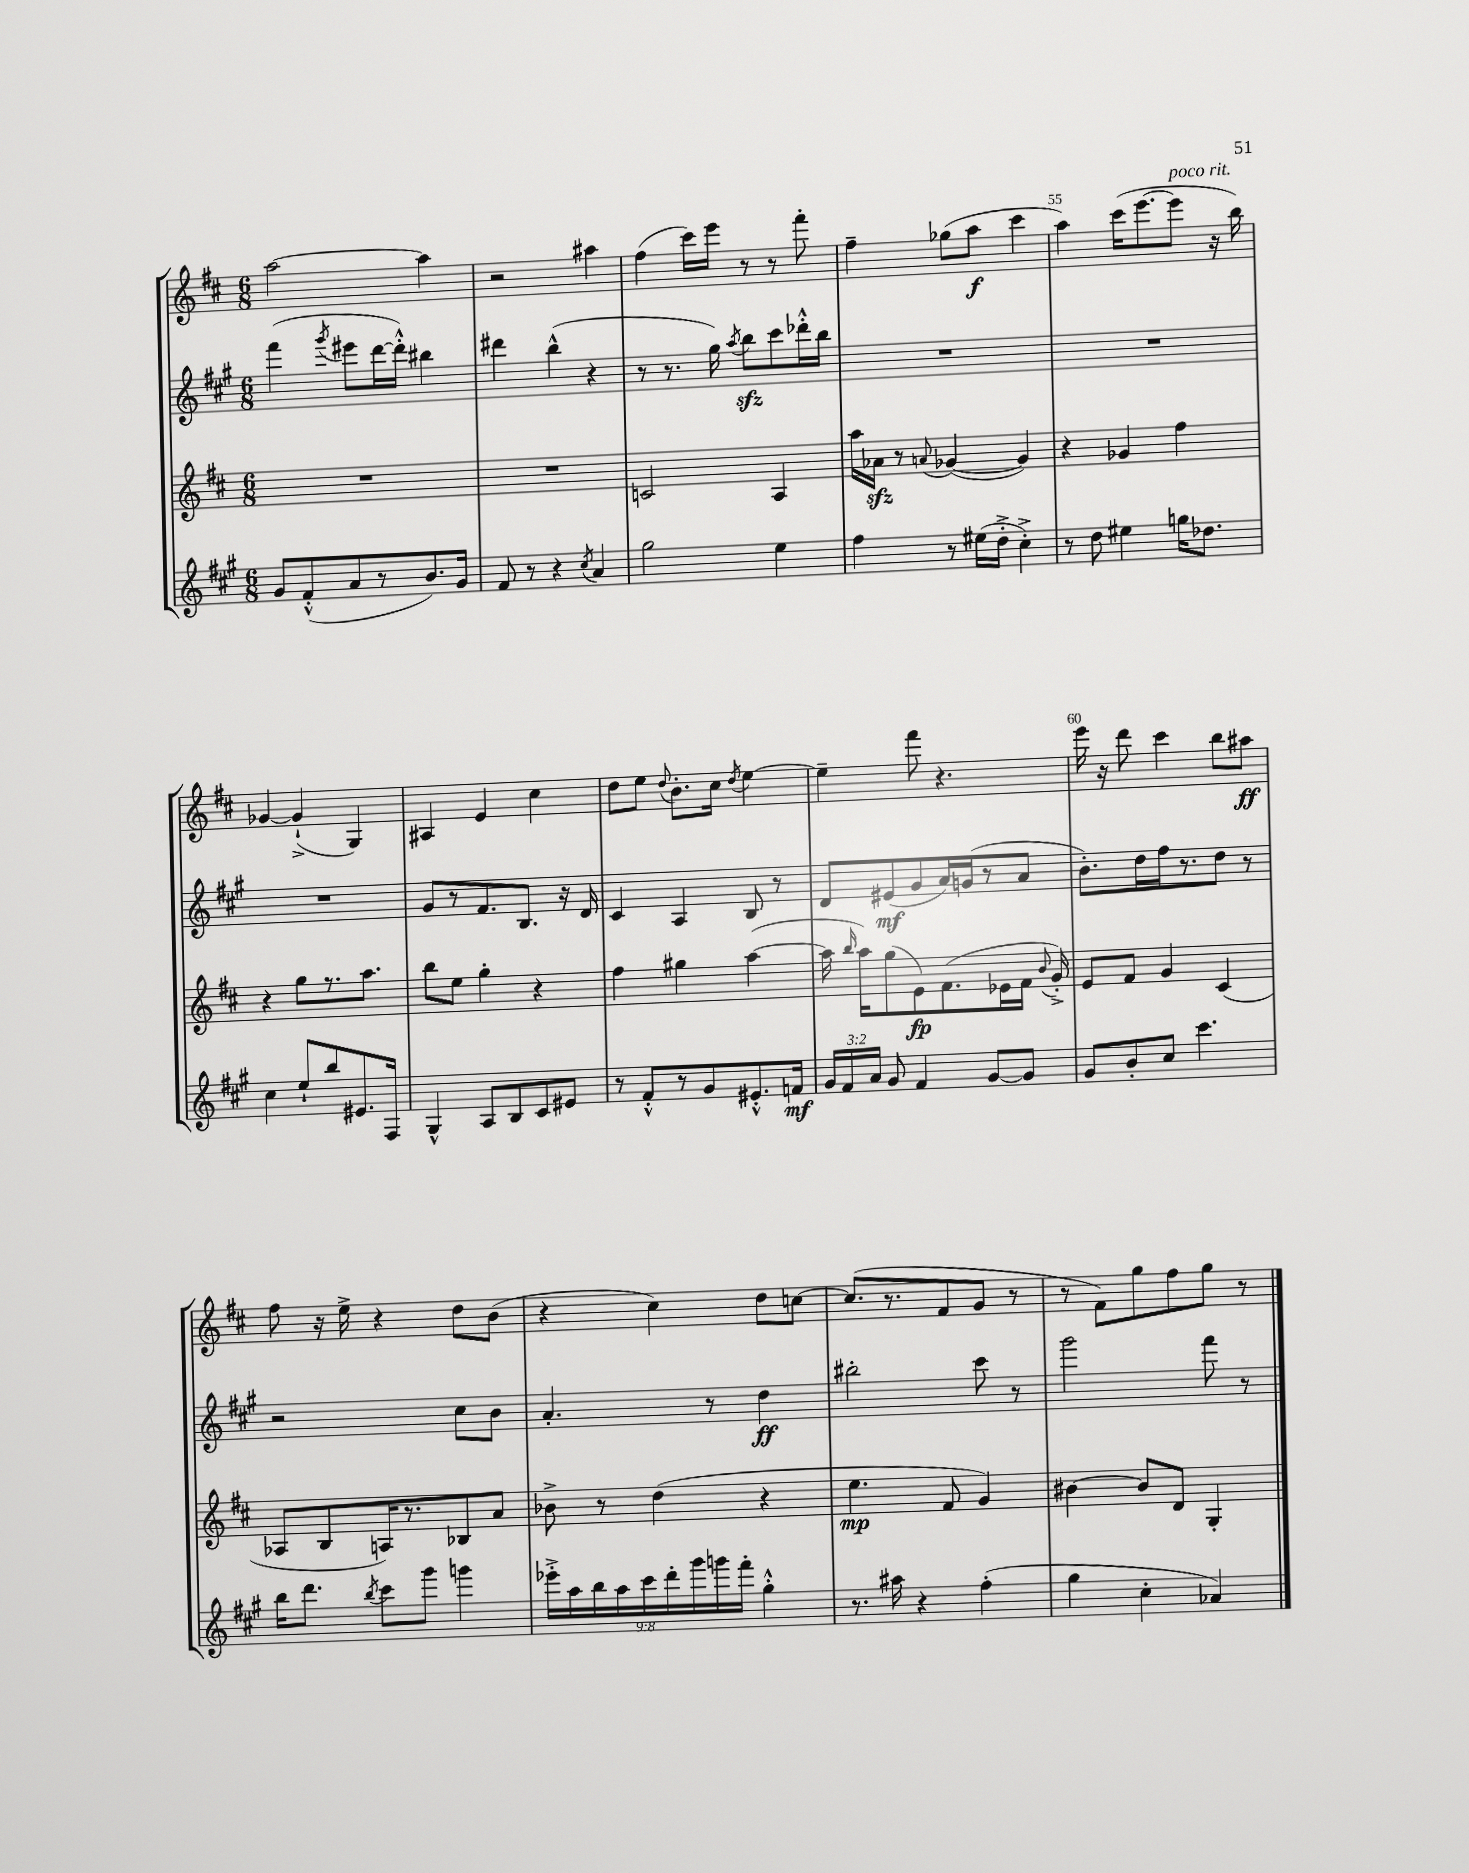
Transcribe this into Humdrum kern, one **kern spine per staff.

**kern	**dynam	**kern	**dynam	**kern	**dynam	**kern	**dynam
*part4	*part4	*part3	*part3	*part2	*part2	*part1	*part1
*staff4	*staff4	*staff3	*staff3	*staff2	*staff2	*staff1	*staff1
*clefG2	*	*clefG2	*	*clefG2	*	*clefG2	*
*k[f#c#g#]	*	*k[f#c#]	*	*k[f#c#g#]	*	*k[f#c#]	*
*M6/8	*	*M6/8	*	*M6/8	*	*M6/8	*
=51	=51	=51	=51	=51	=51	=51	=51
8g#/L	.	2.r	.	(4fff#\	.	[2aa\	.
(8f#'^^/	.	.	.	.	.	.	.
.	.	.	.	8qggg#/	.	.	.
8a/	.	.	.	8eee#X\L	.	.	.
8r	.	.	.	[16ddd\L	.	.	.
.	.	.	.	16ddd'^^\JJ])	.	.	.
8.b/)	.	.	.	4bb#X\	.	4aa\]	.
16g#/Jk	.	.	.	.	.	.	.
=52	=52	=52	=52	=52	=52	=52	=52
8f#/	.	2.r	.	4ddd#X\	.	2r	.
8r	.	.	.	.	.	.	.
4r	.	.	.	(4bb^^\	.	.	.
8qcc#/	.	.	.	.	.	.	.
4a/	.	.	.	4r	.	4aa#X\	.
=53	=53	=53	=53	=53	=53	=53	=53
2gg#\	.	2cn/	.	8r	.	(4ff#\	.
.	.	.	.	8.r	.	.	.
.	.	.	.	.	.	16ccc#\LL)	.
.	.	.	.	16gg#\)	.	16eee\JJ	.
.	.	.	.	8qaa/	.	.	.
.	.	.	.	8bbzz\L	.	8r	.
4ee\	.	4A/	.	8ccc#\	.	8r	.
.	.	.	.	16ddd-X'^^\L	.	8fff#'\	.
.	.	.	.	16bb\JJ	.	.	.
=54	=54	=54	=54	=54	=54	=54	=54
4ff#\	.	16aa\LL	.	2.r	.	4ff#~\	.
.	.	16a-Xzz\JJ	.	.	.	.	.
.	.	8r	.	.	.	.	.
.	.	8qqan/	.	.	.	.	.
8r	.	([4g-X/	.	.	.	(8gg-X\L	.
(16ee#X\LL	.	.	.	.	.	8aa\J	f
16dd'^\JJ	.	.	.	.	.	.	.
4cc#'^\)	.	4g-/])	.	.	.	4ccc#\	.
=55	=55	=55	=55	=55	=55	=55	=55
8r	.	4r	.	2.r	.	4aa\)	.
8dd\	.	.	.	.	.	.	.
4ee#X\	.	4g-X/	.	.	.	(16ccc#\KL	.
.	.	.	.	.	.	[8.eee\	.
!	!	!	!	!	!	!LO:TX:a:i:t=poco rit.	!
16ggn\KL	.	4ff#\	.	.	.	8eee\J]	.
8.dd-X\J	.	.	.	.	.	.	.
.	.	.	.	.	.	16r	.
.	.	.	.	.	.	16bb\)	.
!!LO:LB:g=z
=56	=56	=56	=56	=56	=56	=56	=56
4cc#\	.	4r	.	2.r	.	[4g-X/	.
8ee`/L	.	8gg\L	.	.	.	(4g-`^/]	.
8bb/	.	8.r	.	.	.	.	.
8.e#X/	.	.	.	.	.	4G/)	.
.	.	8.aa\J	.	.	.	.	.
16F#/Jk	.	.	.	.	.	.	.
=57	=57	=57	=57	=57	=57	=57	=57
4G#^^/	.	8bb\L	.	8g#/L	.	4A#X/	.
.	.	8ee\J	.	8r	.	.	.
8A/L	.	4gg'\	.	8.f#/	.	4e/	.
8B/	.	.	.	.	.	.	.
.	.	.	.	8.B/J	.	.	.
8c#/	.	4r	.	.	.	4cc#\	.
8e#X/J	.	.	.	16r	.	.	.
.	.	.	.	16d/	.	.	.
=58	=58	=58	=58	=58	=58	=58	=58
8r	.	4ff#\	.	4c#/	.	8dd\L	.
8f#'^^/L	.	.	.	.	.	8ee\J	.
.	.	.	.	.	.	8qqdd/	.
8r	.	4gg#X\	.	4A/	.	8.b'\L	.
8g#/	.	.	.	.	.	.	.
.	.	.	.	.	.	16cc#\Jk	.
.	.	.	.	.	.	8qdd/	.
8.e#X'^^/	.	([4aa\	.	8B/	.	[4ee\	.
.	.	.	.	8r	.	.	.
16fn/Jk	mf	.	.	.	.	.	.
=59	=59	=59	=59	=59	=59	=59	=59
24g#/LL	.	16aa\]	.	8d/L	.	4ee~\]	.
24f#/	.	.	.	.	.	.	.
.	.	16qqbb/	.	.	.	.	.
.	.	16aa\KL)	.	.	.	.	.
24a/JJ	.	.	.	.	.	.	.
8g#/	.	(8gg\	.	(8e#X/	mf	.	.
4f#/	.	8e\)	fp	8g#/	.	8fff#\	.
.	.	(8.f#\	.	16a/L)	.	4.r	.
.	.	.	.	(16gn/J	.	.	.
[8g#/L	.	.	.	8r	.	.	.
.	.	16e-X\L	.	.	.	.	.
8g#/J]	.	16f#\JJ	.	8a/J	.	.	.
.	.	8qqb/	.	.	.	.	.
.	.	16g'^/)	.	.	.	.	.
=60	=60	=60	=60	=60	=60	=60	=60
8g#/L	.	8e/L	.	8.b'\L)	.	16eee\	.
.	.	.	.	.	.	16r	.
8b'/	.	8f#/J	.	.	.	8ddd\	.
.	.	.	.	16dd\L	.	.	.
8cc#/J	.	4g/	.	16ff#\J	.	4ccc#\	.
.	.	.	.	8.r	.	.	.
4.ccc#\	.	.	.	.	.	.	.
.	.	(4c#/	.	8dd\J	.	8bb\L	.
.	.	.	.	8r	.	8aa#X\J	ff
!!LO:LB:g=z
=61	=61	=61	=61	=61	=61	=61	=61
16bb\KL	.	8A-X/L	.	2r	.	8ff#\	.
8.ddd\J	.	.	.	.	.	.	.
.	.	8B/	.	.	.	16r	.
.	.	.	.	.	.	16ee^\	.
8qbb/	.	.	.	.	.	.	.
8ccc#\L	.	16An/K)	.	.	.	4r	.
.	.	8.r	.	.	.	.	.
8ggg#\J	.	.	.	.	.	.	.
4gggn\	.	8B-X/	.	8cc#\L	.	8dd\L	.
.	.	8a/J	.	8b\J	.	(8b\J	.
=62	=62	=62	=62	=62	=62	=62	=62
18eee-X'^\LL	.	8b-X^\	.	4.a'/	.	4r	.
18aa\	.	.	.	.	.	.	.
18bb\	.	.	.	.	.	.	.
.	.	8r	.	.	.	.	.
18aa\	.	.	.	.	.	.	.
18ccc#\	.	.	.	.	.	.	.
.	.	(4dd\	.	.	.	4cc#\)	.
18ddd'\	.	.	.	.	.	.	.
18ggg#\	.	.	.	.	.	.	.
.	.	.	.	8r	.	.	.
18gggn\	.	.	.	.	.	.	.
18fff#'\JJ	.	.	.	.	.	.	.
4gg#'^^\	.	4r	.	4dd\	ff	8dd\L	.
.	.	.	.	.	.	[8ccn\J	.
=63	=63	=63	=63	=63	=63	=63	=63
8.r	.	4.ee\	mp	2bb#X'\	.	(8.cc/L]	.
16aa#X\	.	.	.	.	.	8.r	.
4r	.	.	.	.	.	.	.
.	.	8f#/	.	.	.	8f#/	.
(4ff#'\	.	4g/)	.	8ccc#\	.	8g/J	.
.	.	.	.	8r	.	8r	.
=64	=64	=64	=64	=64	=64	=64	=64
4gg#\	.	[4b#X\	.	2ggg#\	.	8r	.
.	.	.	.	.	.	8f#\L)	.
4cc#'\	.	8b#/L]	.	.	.	8gg\	.
.	.	8d/J	.	.	.	8ff#\	.
4a-X/)	.	4G'/	.	8fff#\	.	8gg\J	.
.	.	.	.	8r	.	8r	.
==	==	==	==	==	==	==	==
*-	*-	*-	*-	*-	*-	*-	*-
